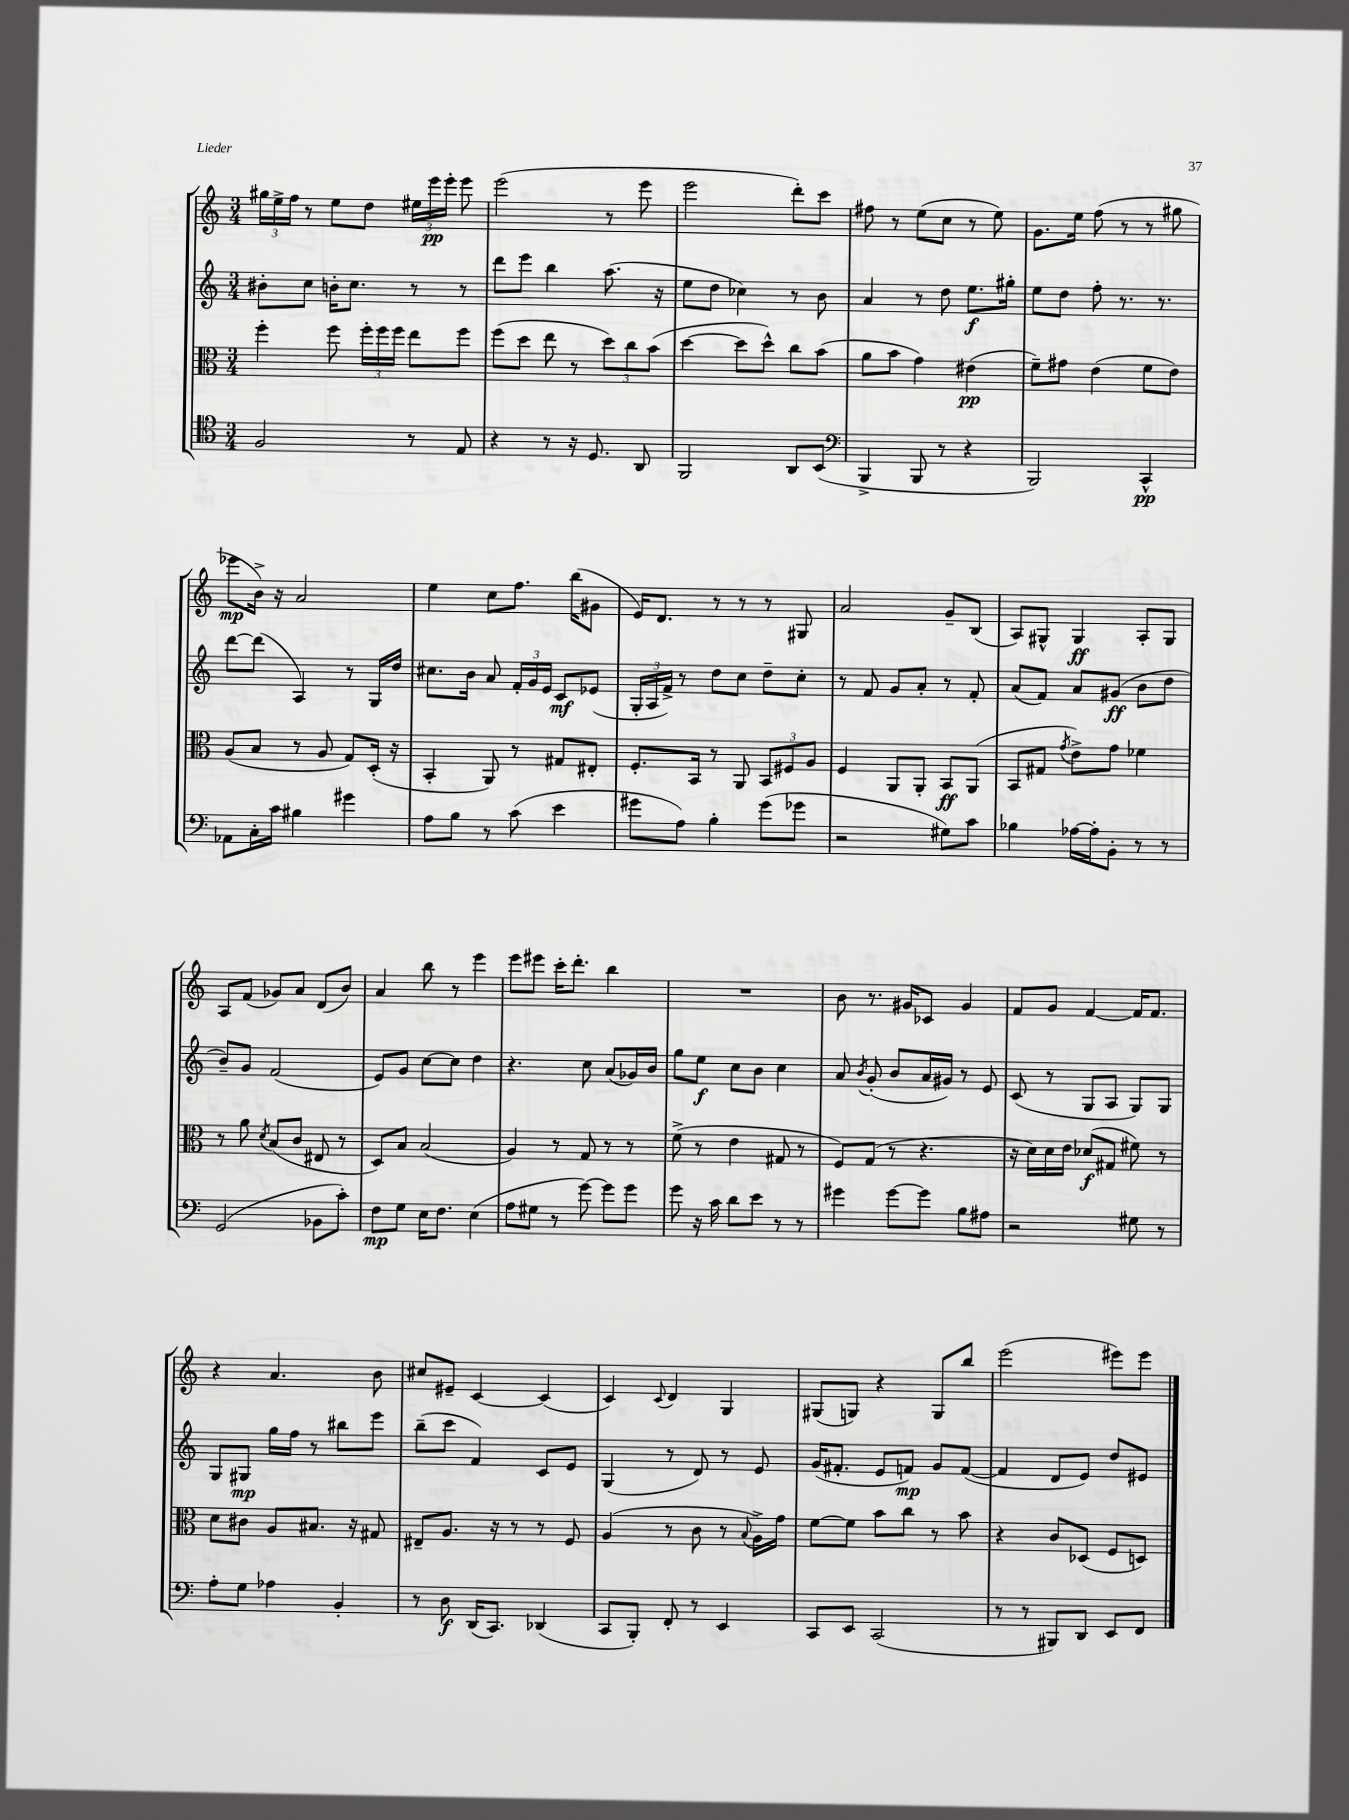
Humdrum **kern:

**kern	**kern	**kern	**kern
*staff4	*staff3	*staff2	*staff1
*clefC4	*clefC3	*clefG2	*clefG2
*k[]	*k[]	*k[]	*k[]
*M3/4	*M3/4	*M3/4	*M3/4
2F/	4ff'\	8b#'\L	24gg#\LL
.	.	.	24ee^\
.	.	.	24ff\JJ
.	.	8cc\J	8r
.	8ff\	16b'\LK	8ee\L
.	.	8.cc\J	.
.	24ff'\LL	.	8dd\J
.	24ff\	.	.
.	24ff\JJ	.	.
8r	8ee\L	8r	24ee#\LL
.	.	.	24eee\
.	.	.	24eee'\JJ
8E/	8ff\J	8r	8eee\
=	=	=	=
4r	(8ff\L	8ddd\L	(2eee\
.	8dd\J	8eee\J	.
8r	8ee\	4bb\	.
16r	8r	.	.
8.D/	.	.	.
.	12dd\L)	(8.aa\	8r
.	12cc\	.	.
8AA/	.	.	8eee\
.	(12b\J	.	.
.	.	16r	.
=	=	=	=
2FF/	[4dd\	8ee\L	2eee\
.	.	8dd\J	.
.	8dd\]L	4cc-\)	.
.	8dd^^\J)	.	.
8AA/L	8cc\L	8r	8ddd'\L)
(8BB/J	(8b\J	8b\	8ccc\J
=	=	=	=
*clefF4	*	*	*
4BBB^/	8a\L	4a/	8ff#\
.	8b\J	.	8r
8BBB/	4g\)	8r	(8ee\L
8r	.	8dd\	8cc\J
4r	(4e#\	8.ee\L	8r
.	.	.	8ee\)
.	.	16gg#'\Jk	.
=	=	=	=
2BBB/)	8f~\L)	8ee\L	8.g\L
.	8g#\J	8dd\J	.
.	.	.	16ee\Jk
.	(4e\	8ff'\	(8ff\
.	.	8.r	8r
4CC^^/	8f\L	.	8r
.	.	8.r	.
.	8e\J)	.	8gg#\
=	=	=	=
8AA-\L	(8A/L	[8ddd\L	8eee-\L
16C'\L	8B/J	(8ddd\]J	16b^\Jk)
16c\JJ	.	.	16r
4B#\	8r	4A/)	2a/
.	8A/	.	.
4g#\	8G/L)	8r	.
.	(16D'/Jk	16G/LL	.
.	16r	16dd/JJ	.
=	=	=	=
8A\L	4BB'/	8.cc#\L	4ee\
8B\J	.	.	.
.	.	16b\Jk	.
8r	8AA/)	8a/	8cc\L
(8c\	8r	24f'/LL	8.ff\J
.	.	24g/	.
.	.	24e/JJ	.
4e\	8G#/L	8c/L	.
.	.	.	(16bb\LK
.	8E#'/J	(8e-/J	8g#\J
=	=	=	=
8g#\L	8.F'/L	24G'/LL	16e/LK)
.	.	24A/	.
.	.	.	8.d/J
.	.	24f^/JJ)	.
8A\J)	.	8r	.
.	16BB/Jk	.	.
4B'\	8r	8dd\L	8r
.	8AA/	8cc\J	8r
(8g#\L	12BB/L	8dd~\L	8r
.	12F#/	.	.
8g-\J	.	8cc'\J	8G#/
.	12A/J	.	.
=	=	=	=
2r	4F/	8r	2a/
.	.	8f/	.
.	8AA/L	8g/L	.
.	8AA'/J	8a'/J	.
8G#\L)	8BB/L	8r	8g~/L
8c\J	(8AA/J	8f'/	(8B/J
=	=	=	=
4B-\	8BB/L	(8a/L	8A/L)
.	8G#/J	8f/J)	8G#^^/J
.	8qg/	.	.
[16A-\LL	8e^\L)	8a/L	4G#/
16A-'\]J	.	.	.
8BB'\J	8g\J	(8g#/J	.
8r	4f-\	8b\L	8A'/L
8r	.	8dd\J	8G#/J
=	=	=	=
(2GG/	8r	8b~/L)	8A/L
.	8a\	8g/J	(8f/J
.	8qd/	.	.
.	(8B/L	(2f/	8g-/L)
.	8c/J	.	8a/J
8BB-\L	8E#/	.	(8d/L
8c'\J)	8r	.	8b/J)
=	=	=	=
8F\L	8D/L)	8e/L)	4a/
8G\J	8B/J	8g/J	.
16E\LK	(2B/	[8cc\L	8bb\
8.F\J	.	.	.
.	.	8cc\]J	8r
(4E\	.	4dd\	4eee\
=	=	=	=
8A\L	4A/)	4.r	8eee\L
8G#\J	.	.	8eee#\J
8r	8r	.	16ccc'\LK
.	.	.	8.ddd'\J
[8g\)	8G/	8cc\	.
8g\]L	8r	(8a/L	4bb\
8g\J	8r	16g-/L)	.
.	.	16b/JJ	.
=	=	=	=
8g\	(8f^\	8gg\L	2.r
16r	8r	8ee\J	.
16c\	.	.	.
8d\L	4e\	8cc\L	.
8e\J	.	8b\J	.
8r	8G#/	4cc\	.
8r	8r	.	.
=	=	=	=
4g#\	8F/L)	8a/	8b\
.	.	8qb/	.
.	(8G/J	(8g'/	8.r
[8g#\L	8r	8b/L	.
.	.	.	16g#/LK
8g#\]J	4.r	16a/L	8c-/J
.	.	16g#/JJ)	.
8B\L	.	8r	4g#/
8A#\J	.	8e/	.
=	=	=	=
2r	16r	(8c/	8f/L
.	16d\LL)	.	.
.	16d\	8r	8g/J
.	16e\JJ	.	.
.	(8d-/L	8G/L	[4f/
.	8G#/J	8A/J	.
8G#\	8f#\)	8G/L)	16f/]LK
.	.	.	8.f/J
8r	8r	8G/J	.
=	=	=	=
8A'\L	8d\L	8G/L	4r
8G\J	8c#\J	8G#/J	.
4A-\	8A/L	16gg\LL	4.a/
.	.	16ff\JJ	.
.	8.B#/J	8r	.
4BB'/	.	8bb#\L	.
.	16r	.	.
.	8G#/	8eee\J	8b\
=	=	=	=
8r	8E#~/L	(8bb~\L	8cc#/L
8D\	8.A/J	8ccc\J	8e#~/J
(16DD/LK	.	4f/)	[4c/
8.CC/J)	16r	.	.
.	8r	.	.
(4DD-/	8r	8c/L	(4c/]
.	8F/	8e/J	.
=	=	=	=
8CC/L	(4A/	(4G/	4c/)
8BBB'/J)	.	.	.
.	.	.	8qqc/
8FF'/	8r	8r	4d/
8r	8c\	8d/)	.
4EE/	8r	8r	4G/
.	8qqB/	.	.
.	16A^\LL)	8e/	.
.	16g\JJ	.	.
=	=	=	=
8CC/L	[8f\L	(16g/LK	(8G#/L
.	.	8.f#'/J	.
8EE/J	8f\]J	.	8G/J)
(2CC/	8b\L	8e/L	4r
.	8cc\J	8f/J)	.
.	8r	8g/L	8G/L
.	8b\	([8f/J	8bb/J
=	=	=	=
8r	4r	4f/]	(2eee\
8r	.	.	.
8BBB#/L)	8c/L	8d/L	.
8DD/J	(8D-/J	8e/J)	.
8EE/L	8F/L	8dd/L	8eee#\L)
8FF/J	8D/J)	8e#/J	8eee#\J
==	==	==	==
*-	*-	*-	*-
